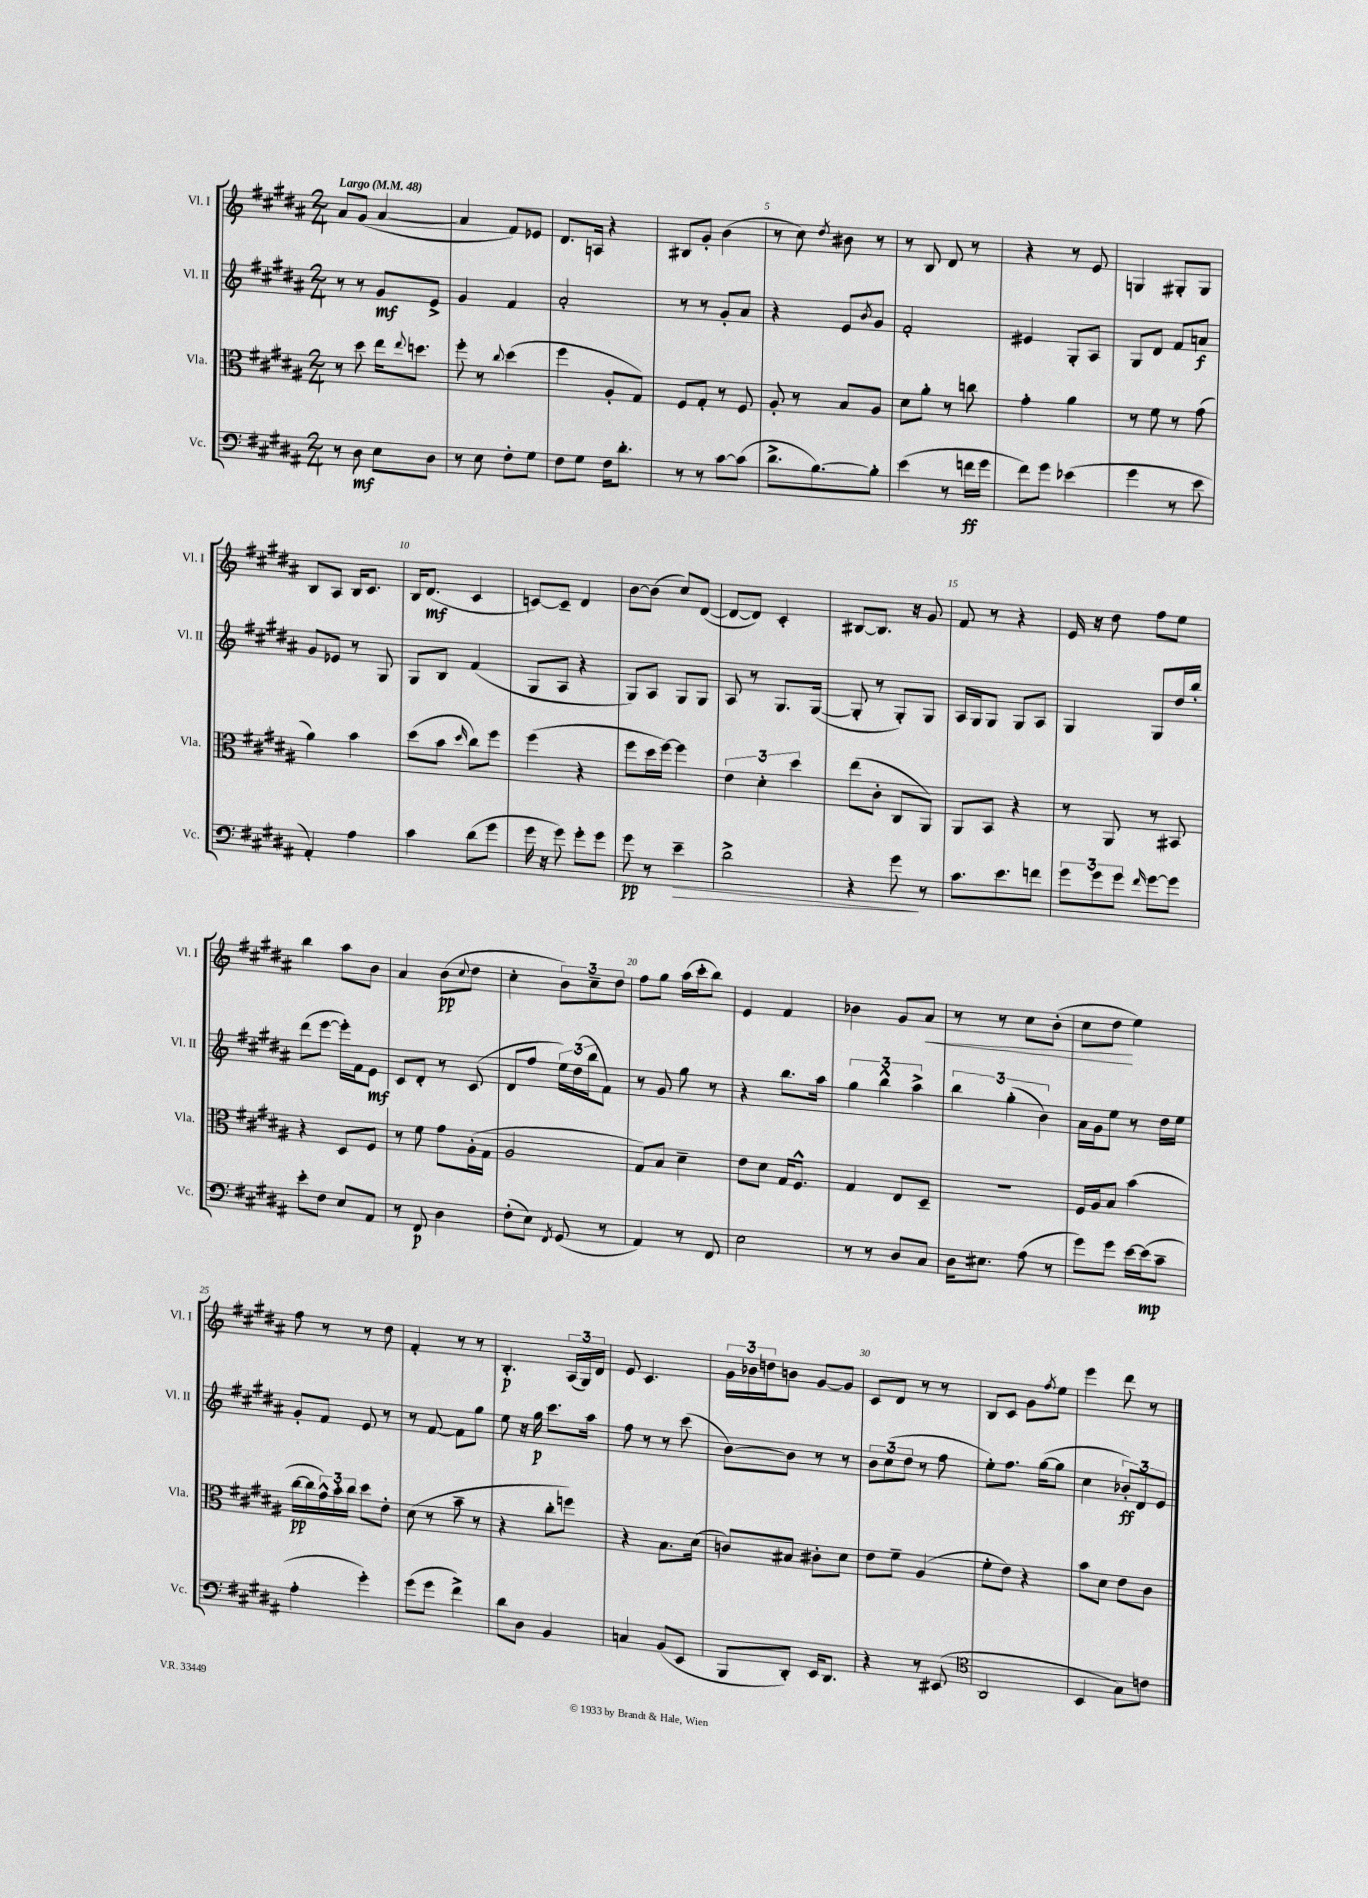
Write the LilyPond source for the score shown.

<<
\new StaffGroup <<
\new Staff = "s0" \with { instrumentName = "Vl. I" shortInstrumentName = "Vl. I" } {
    \clef treble \key b \major \numericTimeSignature \time 2/4 \tempo "Largo" 4 = 48
    ais'8 gis'8( ais'4~ |
    ais'4 fis'8) ees'8 |
    dis'8. a16 r4 |
    bis8 gis'8-. b'4( |
    r8 cis''8) \acciaccatura { dis''8 } bis'8 r8 |
    r8 b8 dis'8 r8 |
    r4 r8 e'8 |
    g4 gis8-. gis8 |
    b8 ais8 b16 cis'8. |
    b16 dis'8.\mf( cis'4 |
    c'8~) c'8-- dis'4 |
    b'8~ b'8( cis''8) dis'8~( |
    dis'8~ dis'8) cis'4-. |
    bis8~ bis8. r16 gis'8 |
    fis'8 r8 r4 |
    e'16 r16 dis''8 fis''8 e''8 |
    b''4 ais''8 b'8 |
    ais'4 b'8\pp( \appoggiatura { cis''8 } dis''8 |
    cis''4-. \tuplet 3/2 { b'8) cis''8-- dis''8 } |
    fis''8 gis''8 ais''16( cis'''16-. b''8) |
    e'4 fis'4 |
    bes'4 gis'8 ais'8\< |
    r8 r8 cis''8 b'8-.( |
    cis''8 dis''8\! e''4) |
    fis''8 r8 r8 dis''8 |
    fis'4-. r8 r8 |
    b4.-.\p \tuplet 3/2 { ais16( gis16) dis'16 } |
    e'8 cis'4. |
    \tuplet 3/2 { gis'16 bes'16 d''16 } b'8 gis'8~ gis'8 |
    cis'8 dis'8 r8 r8 |
    b8 cis'8 gis'8 \acciaccatura { fis''8 } e''8 |
    e'''4 dis'''8 r8 \bar "|." |
}
\new Staff = "s1" \with { instrumentName = "Vl. II" shortInstrumentName = "Vl. II" } {
    \clef treble \key b \major \numericTimeSignature \time 2/4
    r8 r8 gis'8\mf e'8-> |
    gis'4 fis'4 |
    ais'2-. |
    r8 r8 gis'8-. ais'8 |
    r4 e'8 \acciaccatura { b'8 } gis'8 |
    fis'2-. |
    eis'4 gis8-. ais8 |
    gis8 dis'8 fis'8 a'8\f |
    gis'8 ees'8 r8 gis8 |
    gis8 b8 fis'4( |
    gis8 ais8 r4 |
    gis8) ais8 gis8 gis8 |
    ais8 r8 gis8. gis16~( |
    gis8-. r8 gis8-.) gis8 |
    ais16 gis16 gis8 gis8 ais8 |
    gis4 gis8 dis''16 b''16-. |
    dis'''8( e'''8~ e'''16-.) fis'16 e'8\mf |
    cis'8 dis'8-. r8 cis'8( |
    dis'8 fis''8 \tuplet 3/2 { e''16) dis''16( b''16 } fis'8) |
    r8 gis'8 gis''8 r8 |
    r4 b''8. ais''16 |
    \tuplet 3/2 { gis''4 b''4-^ ais''4-> } |
    \tuplet 3/2 { b''4 gis''4-.( b'4) } |
    ais'16 gis'16 e''8 r8 dis''16 e''16 |
    gis'8-. fis'8 e'8 r8 |
    r8 fis'8~ fis'8 gis''8 |
    e''8 r16 gis''16\p cis'''8. ais''16 |
    fis''8 r8 r8 cis'''8( |
    b'8~) b'8 r8 r8 |
    \tuplet 3/2 { b'8 cis''8( dis''8 } r8 fis''8 |
    e''8-.) fis''8. gis''16~( gis''8 |
    cis''4 \tuplet 3/2 { bes'8-.\ff) dis'8 e'8 } \bar "|." |
}
\new Staff = "s2" \with { instrumentName = "Vla." shortInstrumentName = "Vla." } {
    \clef alto \key b \major \numericTimeSignature \time 2/4
    r8 dis''8 e''16 \appoggiatura { e''8 } d''8. |
    fis''8-. r8 \appoggiatura { cis''8 } dis''4( |
    fis''4 ais8-. gis8) |
    fis8 gis8-. r8 fis8 |
    ais8-. r8 b8 ais8 |
    dis'8 ais'8-. r8 c''8 |
    gis'4-. ais'4 |
    r8 fis'8 r8 gis'8( |
    ais'4) b'4 |
    dis''8( b'8 \grace { dis''16 } cis''8) fis''8 |
    fis''4( r4 |
    fis''8 dis''16 fis''16~) fis''4 |
    \tuplet 3/2 { e'4 dis'4-. dis''4 } |
    e''8( cis'8-. cis8 ais,8) |
    ais,8 b,8 r4 |
    r8 ais,8 r8 bis,8 |
    r4 dis8 fis8 |
    r8 fis'8 gis'8 ais16-.( gis16 |
    ais2 |
    gis8) b8 dis'4-- |
    e'8 dis'8 gis16 fis8.-^ |
    gis4 e8 dis8-- |
    R2 |
    fis16 ais16 b8 b'4( |
    cis''16~\pp cis''16 \tuplet 3/2 { gis'16-^) b'16-. cis''16 } dis''8 e'8-. |
    dis'8( r8 b'8-- r8 |
    r4 cis''8-. f''8) |
    r4 b8. dis'16( |
    c'8) bis8 cis'8-. dis'8 |
    e'8 fis'8-- ais4( |
    fis'8-. e'8) r4 |
    b'8 dis'8 e'8 cis'8 \bar "|." |
}
\new Staff = "s3" \with { instrumentName = "Vc." shortInstrumentName = "Vc." } {
    \clef bass \key b \major \numericTimeSignature \time 2/4
    r8 dis8\mf e8 dis8 |
    r8 e8 fis8-. gis8 |
    fis8 gis8 fis16 dis'8.-. |
    r8 r8 cis'8~ cis'8( |
    dis'8.-> b8.~) b8-. |
    e'4( r8 f'16\ff gis'16 |
    fis'8) gis'8 ees'4( |
    gis'4 r8 e'8 |
    ais,4-.) ais4 |
    cis'4 dis'8( gis'8 |
    gis'16 r16 gis'8) gis'8-. gis'8 |
    gis'8\pp r8 e'4--\> |
    dis'2-> |
    r4 gis'8\! r8 |
    cis'8. e'8. f'8 |
    \tuplet 3/2 { gis'8 gis'8 gis'8 } \grace { fis'16 } gis'8~ gis'8 |
    e'8-. fis8 e8 ais,8 |
    r8 fis,8\p dis4 |
    fis8-.( e8) \acciaccatura { fis,8 } gis,8( r8 |
    ais,4) r8 fis,8 |
    e2 |
    r8 r8 dis8 cis8 |
    dis16 eis8. ais8( r8 |
    gis'8) gis'8 e'16~ e'16\mp( cis'8-- |
    ais4-. gis'4-.) |
    gis'8( gis'8 fis'4->) |
    dis'8 dis8 b,4 |
    c4 b,8( e,8 |
    b,,8 dis,8-.) e,16 dis,8. |
    r4 r8 eis,8( |
    \clef tenor ais,2 |
    b,4 gis8) c'8 \bar "|." |
}
>>
>>
\layout { \context { \Score \override BarNumber.break-visibility = ##(#f #t #t) barNumberVisibility = #(every-nth-bar-number-visible 5) } }
